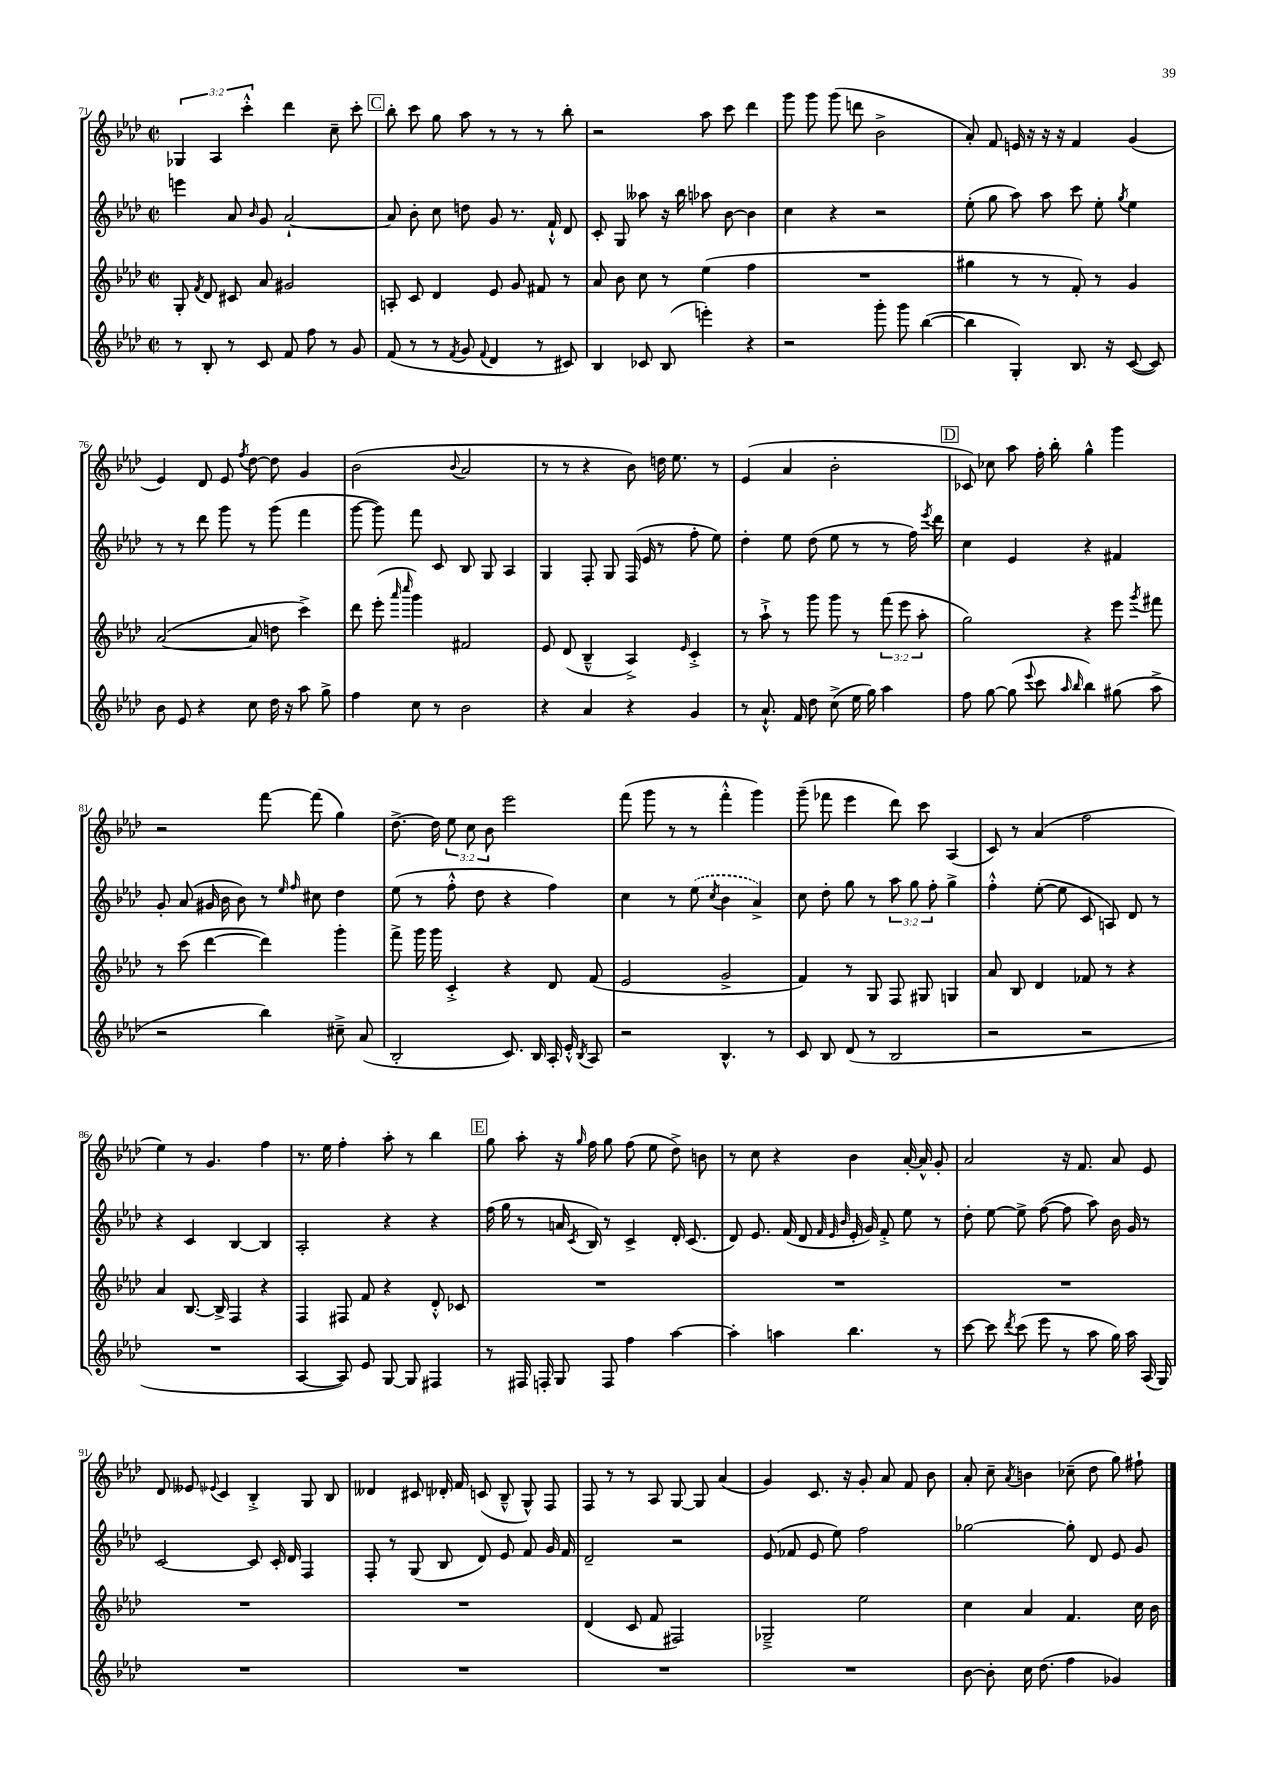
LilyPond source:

<<
\new StaffGroup <<
\new Staff = "s0" {
    \clef treble \key aes \major \defaultTimeSignature \time 2/2 \override Staff.TupletNumber.text = #tuplet-number::calc-fraction-text
    \autoBeamOff \tuplet 3/2 { ges4 aes4 c'''4-.-^ } des'''4 c''8-- c'''8-. |
    \mark \markup { \box "C" } bes''8-. c'''8 g''8 aes''8 r8 r8 r8 bes''8-. |
    r2 aes''8 c'''8 des'''4 |
    g'''8 g'''8 g'''8( d'''8 bes'2-> |
    aes'8-.) f'8 e'16 r16 r16 r16 f'4 g'4( |
    ees'4) des'8 ees'8 \acciaccatura { f''8 } des''8~ des''8 g'4 |
    bes'2( \appoggiatura { bes'8 } aes'2 |
    r8 r8 r4 bes'8) d''16 ees''8. r8 |
    ees'4( aes'4 bes'2-. |
    \mark \markup { \box "D" } ces'8) ces''8 aes''8 f''16-. bes''16-. g''4-^ g'''4 |
    r2 f'''8~ f'''8( g''4) |
    des''8.~-> des''16 \tuplet 3/2 { ees''8 c''8 bes'8 } ees'''2 |
    f'''8( g'''8 r8 r8 f'''4-.-^ g'''4) |
    g'''8--( fes'''8 ees'''4 des'''8) c'''8 aes4( |
    c'8) r8 aes'4( f''2 |
    ees''4) r8 g'4. f''4 |
    r8. ees''16 f''4-. aes''8-. r8 bes''4 |
    \mark \markup { \box "E" } g''8 aes''8-. r16 \grace { g''16 } f''16 g''8 f''8( ees''8 des''8->) b'8 |
    r8 c''8 r4 bes'4 aes'16~-. aes'16-^ g'8-. |
    aes'2 r16 f'8. aes'8 ees'8 |
    des'8 eeses'8 \appoggiatura { ees'8 } c'4 bes4-.-> g8 bes8 |
    deses'4 cis'8 des'16-. f'16 c'8( bes8---^ g8-^) f8 |
    f8 r8 r8 aes8 g8~ g8 aes'4( |
    g'4) c'8. r16 g'8-. aes'8 f'8 bes'8 |
    aes'8-. c''8-- \acciaccatura { aes'8 } b'4 ces''8--( des''8 g''8) fis''8-! \bar "|." |
}
\new Staff = "s1" {
    \clef treble \key aes \major \defaultTimeSignature \time 2/2 \override Staff.TupletNumber.text = #tuplet-number::calc-fraction-text
    \autoBeamOff e'''4 aes'8 \grace { bes'16 } g'8 aes'2~-! |
    \mark \markup { \box "C" } aes'8 bes'8-. c''8 d''8 g'8 r8. f'16-!-^ des'8 |
    c'8-. g8 aeses''8 r16 bes''16 aes''8 bes'8~ bes'4 |
    c''4 r4 r2 |
    ees''8-.( g''8 aes''8) aes''8 c'''8 ees''8-. \acciaccatura { g''8 } ees''4 |
    r8 r8 des'''8 g'''8 r8 g'''8( f'''4 |
    g'''8~ g'''8) f'''8 c'8 bes8 g8 aes4 |
    g4 f8-. g8 f16( ees'16 r8 f''8-. ees''8) |
    des''4-. ees''8 des''8( ees''8 r8 r8 f''16) \acciaccatura { ees'''8 } des'''16 |
    \mark \markup { \box "D" } c''4 ees'4 r4 fis'4 |
    g'8-. aes'8( gis'16 bes'16 bes'8) r8 \grace { ees''16 f''16 } cis''8 des''4 |
    ees''8( r8 f''8-.-^ des''8 r4 f''4) |
    c''4 r8 \once \slurDashed ees''8( \acciaccatura { c''8 } bes'4 aes'4->) |
    c''8 des''8-. g''8 r8 \tuplet 3/2 { aes''8 g''8 f''8-. } g''4-> |
    f''4-.-^ ees''8~-.( ees''8 c'8 a8) des'8 r8 |
    r4 c'4 bes4~ bes4 |
    aes2-. r4 r4 |
    \mark \markup { \box "E" } f''16( g''16 r8 a'16 \acciaccatura { c'8 } bes16) r8 c'4-> des'16-. c'8.( |
    des'8) ees'8. f'16( des'8 \grace { f'32 ees'32 bes'32 } ees'16-. g'16) f'8-.-> ees''8 r8 |
    des''8-. ees''8~ ees''8-> f''8~( f''8 aes''8) bes'16 g'16 r8 |
    c'2~ c'8 c'16-. des'16 f4 |
    f8-. r8 g8( bes8 des'8) ees'8 f'8 g'16 f'16 |
    des'2-- r2 |
    ees'8( fes'8 ees'8 ees''8) f''2 |
    ges''2~ ges''8-. des'8 ees'8 g'8 \bar "|." |
}
\new Staff = "s2" {
    \clef treble \key aes \major \defaultTimeSignature \time 2/2 \override Staff.TupletNumber.text = #tuplet-number::calc-fraction-text
    \autoBeamOff g8-. \acciaccatura { f'8 } des'8 cis'8 aes'8 gis'2 |
    \mark \markup { \box "C" } a8-. c'8 des'4 ees'8 g'8 fis'8 r8 |
    aes'8 bes'8 c''8 r8 ees''4( f''4 |
    R1 |
    gis''4 r8 r8 f'8-.) r8 g'4 |
    aes'2~( aes'8 d''8 c'''4->) |
    des'''8 ees'''8-.( \grace { aes'''16 c''''16 } g'''4) fis'2 |
    ees'8 des'8( bes4---^ aes4->) \grace { ees'16 } c'4-.-> |
    r8 aes''8-!-> r8 g'''8 g'''8 r8 \tuplet 3/2 { f'''8( ees'''8 aes''8-. } |
    \mark \markup { \box "D" } g''2) r4 ees'''8 \acciaccatura { g'''8 } fis'''8 |
    r8 c'''8( des'''4~ des'''4) g'''4-. |
    f'''8-> g'''16 g'''16 c'4-.-> r4 des'8 f'8( |
    ees'2 g'2-> |
    f'4) r8 g8 f8 gis8 g4 |
    aes'8 bes8 des'4 fes'8 r8 r4 |
    aes'4 bes8.~ bes16-> f4 r4 |
    f4 fis8 f'8 r4 des'8-.-^ ces'8 |
    \mark \markup { \box "E" } R1 |
    R1 |
    R1 |
    R1 |
    R1 |
    des'4( c'8 f'8 fis2) |
    ges2---> ees''2 |
    c''4 aes'4 f'4. c''16 bes'16 \bar "|." |
}
\new Staff = "s3" {
    \clef treble \key aes \major \defaultTimeSignature \time 2/2
    \autoBeamOff r8 bes8-. r8 c'8 f'8 f''8 r8 g'8 |
    \mark \markup { \box "C" } f'8( r8 r8 \acciaccatura { f'8 } g'8 \appoggiatura { f'8 } des'4 r8 cis'8) |
    bes4 ces'8 bes8( e'''4-.) r4 |
    r2 g'''8-. g'''8 bes''4~( |
    bes''4 g4-.) bes8. r16 c'8~( c'8) |
    bes'8 ees'8 r4 c''8 des''16 r16 aes''8 g''8-> |
    f''4 c''8 r8 bes'2 |
    r4 aes'4 r4 g'4 |
    r8 aes'8.-!-^ f'16 des''8 c''8->( ees''16 g''16) aes''4 |
    \mark \markup { \box "D" } f''8 g''8~ g''8( \appoggiatura { ees'''8 } c'''8 \grace { aes''16 bes''16 } bes''4) gis''8( aes''8-> |
    r2 bes''4) cis''8---> aes'8( |
    bes2-. c'8.) bes16 aes16-. ees'16-.-^ \acciaccatura { bes8 } aes8 |
    r2 bes4.-^ r8 |
    c'8 bes8 des'8( r8 bes2 |
    r2 r2 |
    R1 |
    aes4~ aes8) ees'8 g8~ g8 fis4 |
    \mark \markup { \box "E" } r8 fis16 f16-. g8 f8 f''4 aes''4~ |
    aes''4-. a''4 bes''4. r8 |
    c'''8~ c'''8 \acciaccatura { des'''8 } c'''8( ees'''8 r8 aes''8 g''16) aes''16 aes16( g16) |
    R1 |
    R1 |
    R1 |
    R1 |
    bes'8~ bes'8-. c''16 des''8.( f''4 ges'4) \bar "|." |
}
>>
>>
\layout { \context { \Score currentBarNumber = #71 } }
